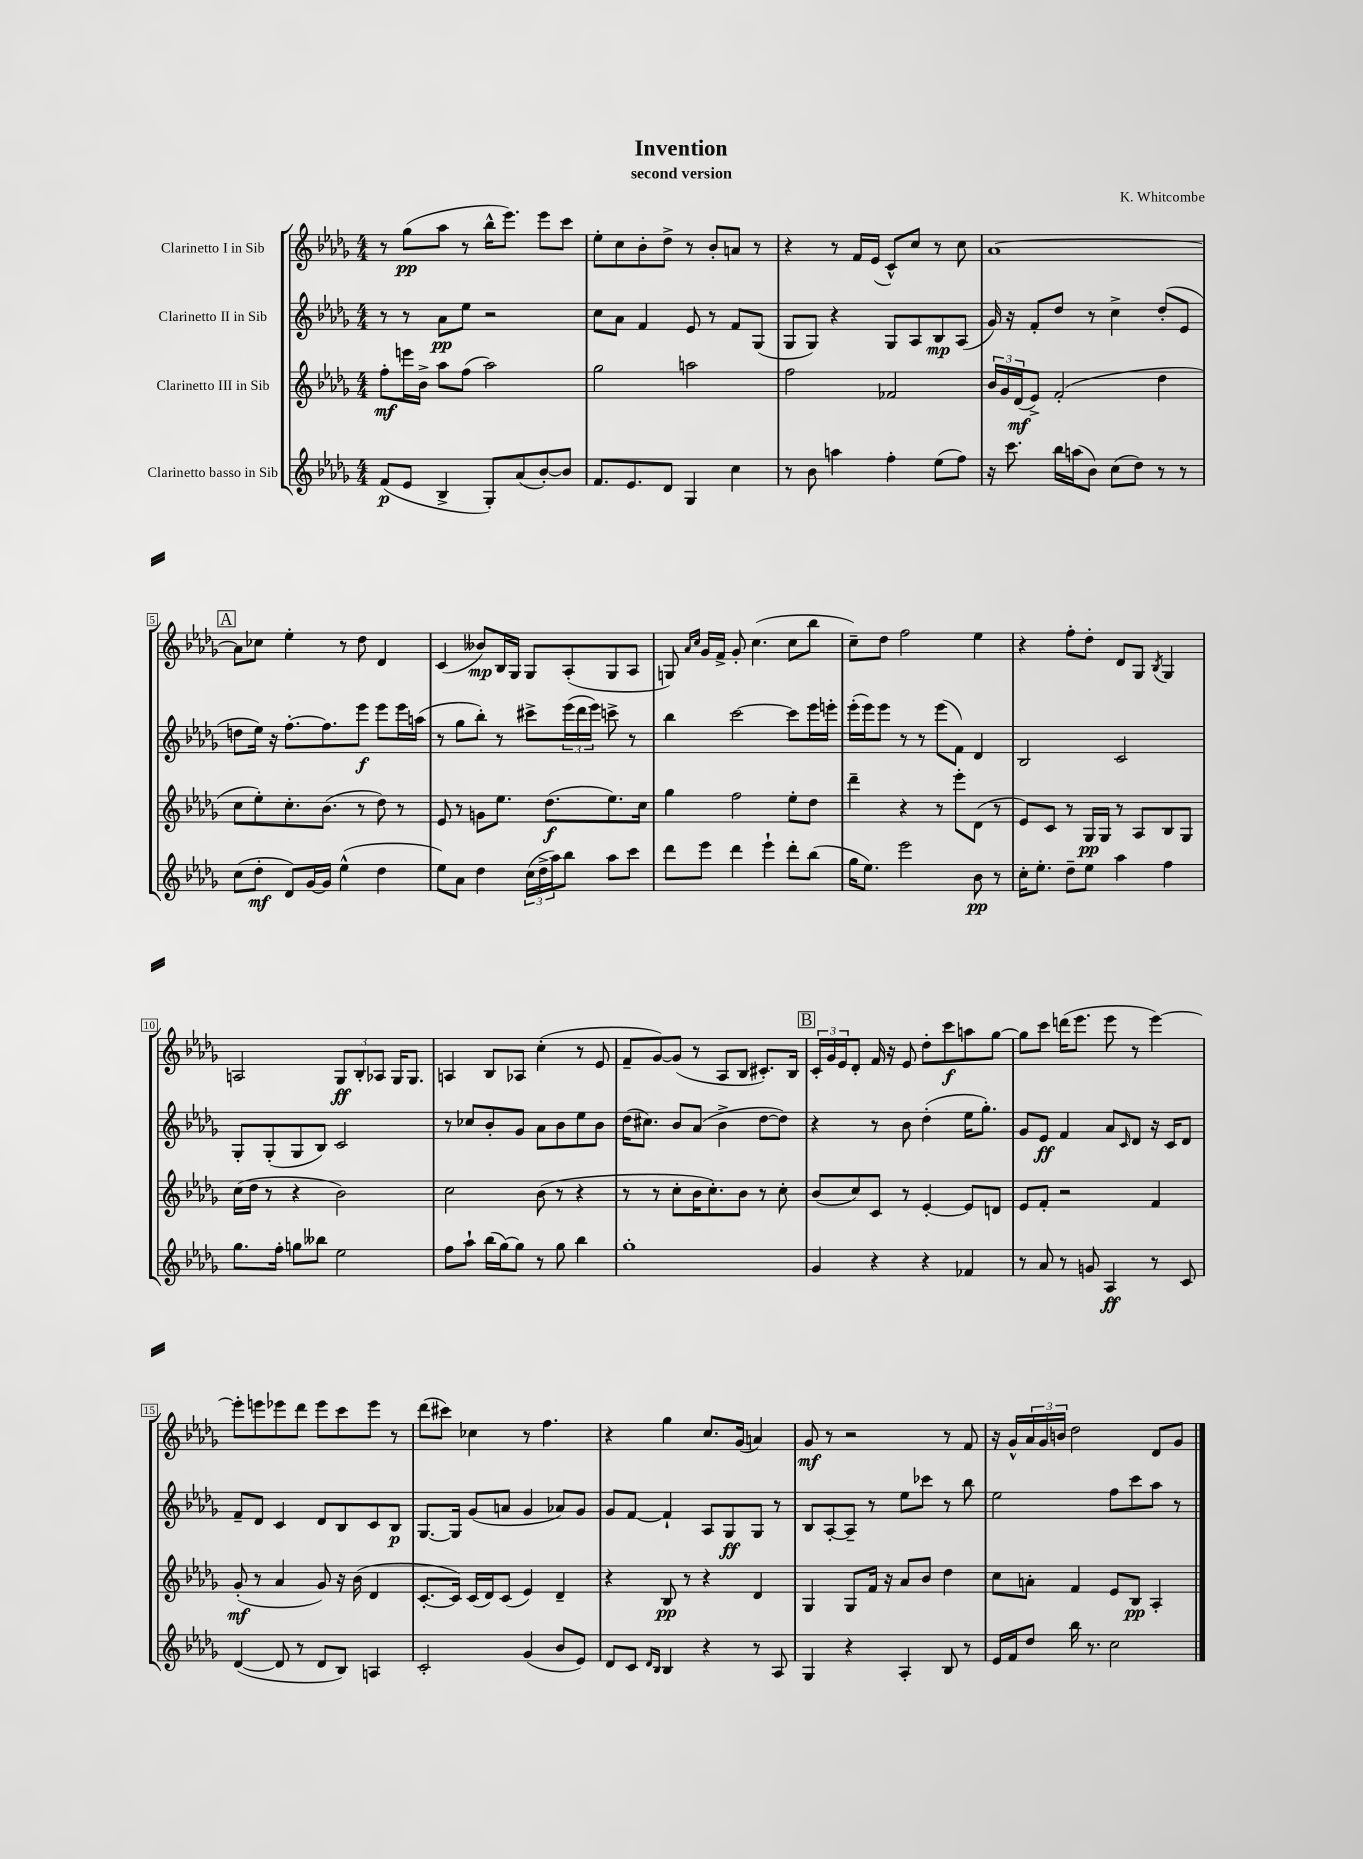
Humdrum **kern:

**kern	**kern	**kern	**kern
*staff4	*staff3	*staff2	*staff1
*clefG2	*clefG2	*clefG2	*clefG2
*k[b-e-a-d-g-]	*k[b-e-a-d-g-]	*k[b-e-a-d-g-]	*k[b-e-a-d-g-]
*M4/4	*M4/4	*M4/4	*M4/4
(8f	8ff'	8r	8r
8e-	16eee	8r	(8gg-
.	16b-^	.	.
4B-^	8aa-	8a-	8aa-
.	(8ff	8ee-	8r
8G-')	2aa-)	2r	16bb-^^
.	.	.	8.eee-)
(8a-	.	.	.
[8b-')	.	.	8eee-
8b-]	.	.	8ccc
=	=	=	=
8.f	2gg-	8cc	8ee-'
.	.	8a-	8cc
8.e-	.	.	.
.	.	4f	8b-'
8d-	.	.	8dd-^
4G-	2aa	8e-	8r
.	.	8r	8b-'
4cc	.	8f	8a
.	.	(8G-	8r
=	=	=	=
8r	2ff	8G-	4r
8b-	.	8G-)	.
4aa	.	4r	8r
.	.	.	16f
.	.	.	(16e-
4ff'	2f-	8G-	8c^^)
.	.	8A-	8cc
(8ee-	.	8B-	8r
8ff)	.	(8A-	8cc
=	=	=	=
16r	24b-	16g-)	[1a-
.	24g-	.	.
8.ccc	.	16r	.
.	(24d-	.	.
.	8e-^)	8f'	.
16bb-	(2f'	8dd-	.
(16aa	.	.	.
8b-)	.	8r	.
(8cc	.	4cc^	.
8dd-)	.	.	.
8r	4dd-	(8dd-'	.
8r	.	8e-	.
=	=	=	=
(8cc	8cc	8dd	8a-]
8dd-'	8ee-')	16ee-)	8cc-
.	.	16r	.
8d-)	8.cc'	[8.ff'	4ee-'
[16g-	.	.	.
16g-]	(8.b-	8.ff]	.
(4ee-^^	.	.	8r
.	8r	8eee-	8dd-
4dd-	8dd-)	8eee-	4d-
.	8r	16eee-	.
.	.	(16aa	.
=	=	=	=
8ee-)	8e-	8r	(4c
8a-	8r	8gg-	.
4dd-	8g	8bb-')	8b--)
.	8.ee-	8r	16B-
.	.	.	16G-
(24cc	.	8ccc#^	8G-
24dd-^	.	.	.
.	(8.dd-	.	.
24aa-)	.	.	.
8bb-	.	(24eee-	(8A-'
.	.	24ddd-	.
.	.	24eee-)	.
8aa-	8.ee-)	8ccc^	8G-
8ccc	.	8r	8A-
.	16cc	.	.
=	=	=	=
8ddd-	4gg-	4bb-	8G)
.	.	.	16qqa-
.	.	.	16qqcc
8eee-	.	.	16g-
.	.	.	16f^
4ddd-	2ff	[2ccc	8g-'
.	.	.	(4.cc
4eee-`	.	.	.
8ddd-'	8ee-'	8ccc]	8cc
(8bb-	8dd-	16eee-	8bb-
.	.	16eee'	.
=	=	=	=
16gg-	4ddd-~	(16eee-'	8cc~)
8.ee-)	.	16eee-)	.
.	.	8eee-	8dd-
2eee-	4r	8r	2ff
.	.	8r	.
.	8r	(8eee-	.
.	8eee-'	8f)	.
8b-	(8d-	4d-	4ee-
8r	8r	.	.
=	=	=	=
16cc'	8e-)	2B-	4r
8.ee-'	.	.	.
.	8c	.	.
8dd-~	8r	.	8ff'
8ee-	16G-	.	8dd-'
.	16G-	.	.
4aa-	8r	2c	8d-
.	8A-	.	8G-
.	.	.	8qB-
4ff	8B-	.	4G-
.	8G-	.	.
=	=	=	=
8.gg-	(16cc	8G-'	2A
.	16dd-	.	.
.	8r	(8G-'	.
16ff'	.	.	.
8gg	4r	8G-	.
8bb--	.	8B-)	.
2ee-	2b-)	2c	12G-
.	.	.	12B-'
.	.	.	12A-
.	.	.	16G-
.	.	.	8.G-
=	=	=	=
8ff	2cc	8r	4A
8aa-`	.	8cc-	.
(16bb-	.	8b-'	8B-
[16gg-)	.	.	.
8gg-]	.	8g-	8A-
8r	(8b-	8a-	(4cc'
8gg-	8r	8b-	.
4bb-	4r	8ee-	8r
.	.	8b-	8e-
=	=	=	=
1gg-'	8r	(16dd-	8f~
.	.	8.cc#)	.
.	8r	.	[8g-)
.	8cc'	8b-	(8g-]
.	16b-	(8a-	8r
.	8.cc')	.	.
.	.	4b-^	8A-
.	8b-	.	8B-
.	8r	[8dd-	8.c#')
.	8cc'	8dd-])	.
.	.	.	16B-
=	=	=	=
4g-	(8b-	4r	24c'
.	.	.	24g-
.	.	.	24e-
.	8cc)	.	8d-'
4r	8c	8r	16f
.	.	.	16r
.	8r	8b-	8e-
4r	[4e-'	(4dd-'	8dd-'
.	.	.	8ccc
4f-	8e-]	16ee-	8aa
.	.	8.gg-')	.
.	8d	.	[8gg-
=	=	=	=
8r	8e-	8g-	8gg-]
8a-	8f'	8e-	8ccc
8r	2r	4f	(16ddd
.	.	.	8.eee-
8g	.	.	.
4A-	.	8a-	8eee-
.	.	16qqc	.
.	.	8d-	8r
8r	4f	16r	[4eee-)
.	.	16c	.
8c	.	8d-	.
=	=	=	=
([4d-	(8g-'	8f~	8eee-']
.	8r	8d-	8eee
8d-]	4a-	4c	8eee-
8r	.	.	8ddd-
8d-	8g-)	8d-	8eee-
8B-)	16r	8B-	8ccc
.	(16b-	.	.
4A	4d-	8c	8eee-
.	.	8B-	8r
=	=	=	=
2c'	[8.c'	[8.G-	(8ddd-
.	.	.	8ccc#)
.	16c])	16G-]	.
.	(16c	(8g-	4cc-
.	16d-)	.	.
.	(8c	8a	.
(4g-	4e-)	4g-	8r
.	.	.	4.ff
8b-	4d-~	8a-)	.
8e-)	.	8g-	.
=	=	=	=
8d-	4r	8g-	4r
8c	.	[8f	.
16qqd-	.	.	.
16qqB-	.	.	.
4B-	8B-	4f`]	4gg-
.	8r	.	.
4r	4r	8A-	8.cc
.	.	8G-	.
.	.	.	(16g-
8r	4d-	8G-	4a)
8A-	.	8r	.
=	=	=	=
4G-	4G-	8B-	8g-
.	.	[8A-'	8r
4r	8G-	8A-~]	2r
.	16f	8r	.
.	16r	.	.
4A-'	8a-	8ee-	.
.	8b-	8ccc-	.
8B-	4dd-	8r	8r
8r	.	8bb-	8f
=	=	=	=
16e-	8cc	2ee-	16r
16f	.	.	16g-^^
8dd-	8a'	.	24a-
.	.	.	24g-
.	.	.	24b
16bb-	4f	.	2dd-
8.r	.	.	.
2cc	8e-	8ff	.
.	8B-	8ccc	.
.	4A-'	8aa-	8d-
.	.	8r	8g-
==	==	==	==
*-	*-	*-	*-
